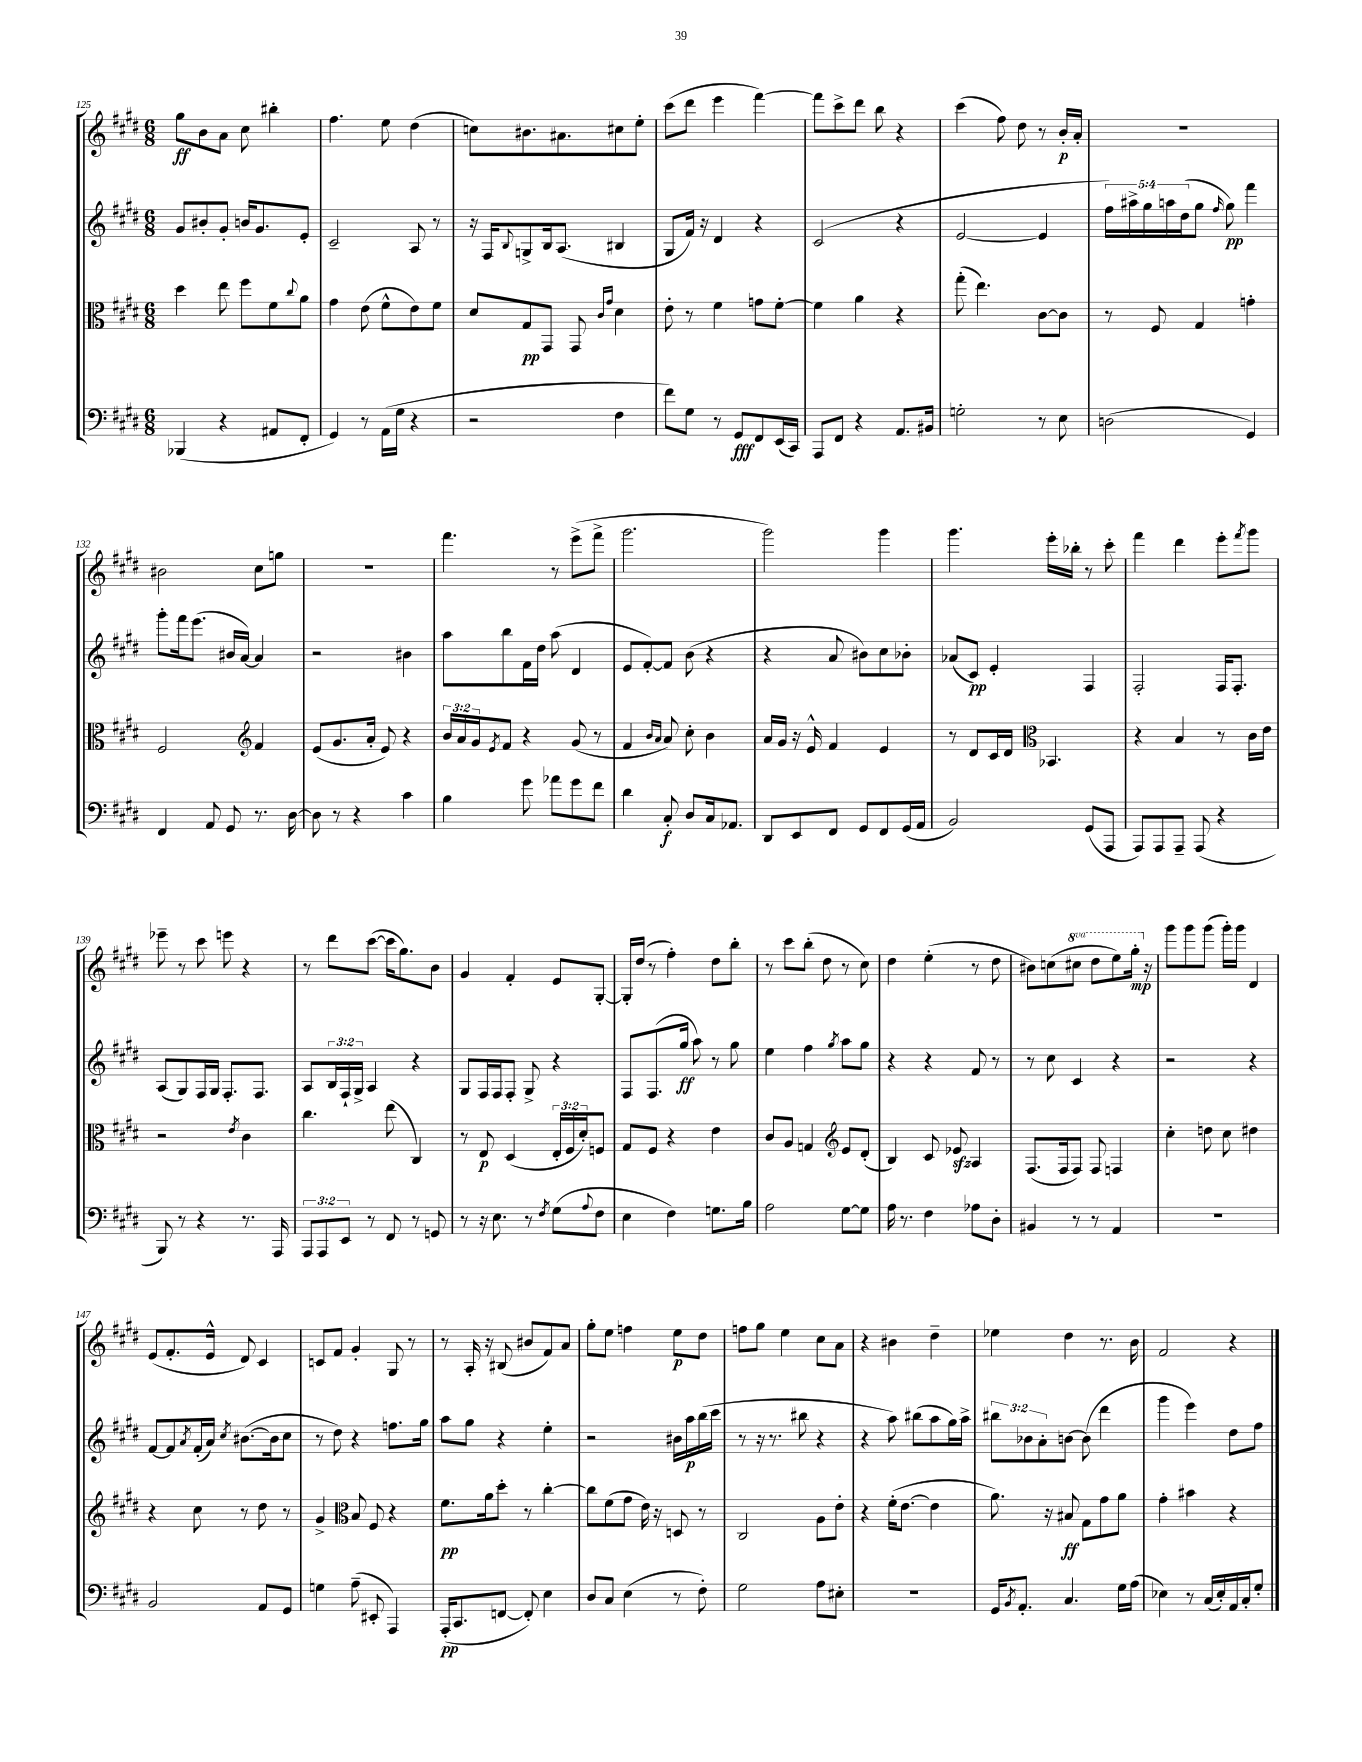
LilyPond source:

<<
\new StaffGroup <<
\new Staff = "s0" {
    \clef treble \key e \major \numericTimeSignature \time 6/8 \set Staff.ottavationMarkups = #ottavation-simple-ordinals
    gis''8\ff b'8 a'8 cis''8 bis''4-. |
    fis''4. e''8 dis''4( |
    c''8) bis'8. ais'8. cis''8 e''8-. |
    cis'''8( dis'''8 e'''4 fis'''4~) |
    fis'''8 cis'''8-> dis'''8 b''8 r4 |
    cis'''4( fis''8) dis''8 r8 b'16-.\p a'16-. |
    R2. |
    bis'2 cis''8 g''8 |
    R2. |
    fis'''4. r8 e'''8->( fis'''8-> |
    gis'''2. |
    gis'''2) gis'''4 |
    gis'''4. e'''16-. bes''16-. r8 cis'''8-. |
    fis'''4 dis'''4 e'''8-. \acciaccatura { fis'''8 } gis'''8 |
    ees'''8-- r8 cis'''8 e'''8 r4 |
    r8 dis'''8 cis'''8~( cis'''16 gis''8.) b'8 |
    gis'4 fis'4-. e'8 gis8~-. |
    gis16-. dis''16( r8 fis''4-.) dis''8 b''8-. |
    r8 cis'''8 b''8-.( dis''8 r8 cis''8) |
    dis''4 e''4-.( r8 dis''8 |
    bis'8) c''8( \ottava #1 cis'''!8 dis'''8 e'''8) gis'''16-.\mp \ottava #0 r16 |
    gis'''8 gis'''8 gis'''8( gis'''16-.) gis'''16 dis'4 |
    e'8( fis'8.-. e'16-^ dis'8) cis'4 |
    c'8 fis'8 gis'4-. gis8 r8 |
    r8 a16-. r16 bis8( bis'8 fis'8) a'8 |
    gis''8-. e''8 f''4 e''8\p dis''8 |
    f''8 gis''8 e''4 cis''8 a'8 |
    r4 bis'4 dis''4-- |
    ees''4 dis''4 r8. b'16 |
    fis'2 r4 \bar "|." |
}
\new Staff = "s1" {
    \clef treble \key e \major \numericTimeSignature \time 6/8 \override Staff.TupletNumber.text = #tuplet-number::calc-fraction-text
    gis'8 bis'8-. gis'8-. b'16 gis'8. e'8-. |
    cis'2-- a8 r8 |
    r16 fis16 \appoggiatura { b8 } g8-> b16 a8.( bis4 |
    gis8 fis'16) r16 dis'4 r4 |
    cis'2( r4 |
    e'2~ e'4 |
    \tuplet 5/4 { fis''16) ais''16-> gis''16 a''16 dis''16( } gis''8 \grace { fis''16 } gis''8\pp) fis'''4 |
    gis'''8-. fis'''16 e'''8.( bis'16 a'16~) a'4 |
    r2 bis'4 |
    a''8 b''8 fis'16 dis''16 a''8( dis'4 |
    e'8 fis'8~-.) fis'8 b'8( r4 |
    r4 a'8 bis'8) cis''8 bes'8-. |
    aes'8( cis'8\pp) e'4-. fis4 |
    fis2-. fis16 fis8.-. |
    a8( gis8) fis16 gis16 fis8.-. fis8. |
    a8 \tuplet 3/2 { b16 fis16-! gis16-> } a4 r4 |
    gis8 fis16 fis16 fis8-. gis8-> r4 |
    fis8 fis8.( gis''16\ff a''8) r8 gis''8 |
    e''4 fis''4 \acciaccatura { gis''8 } a''8 gis''8 |
    r4 r4 fis'8 r8 |
    r8 cis''8 cis'4 r4 |
    r2 r4 |
    fis'8~ fis'8 \acciaccatura { a'8 } fis'16-.( a'16) \acciaccatura { cis''8 } bis'8.~( bis'16 cis''8 |
    r8 dis''8) r4 f''8. gis''16 |
    a''8 gis''8 r4 e''4-. |
    r2 bis'16 a''16\p b''16( cis'''16 |
    r8 r16 r8. bis''8 r4 |
    r4 a''8) bis''8( a''8 gis''16) a''16-> |
    \tuplet 3/2 { bis''8 bes'8 a'8-. } b'8~ b'8( dis'''4 |
    gis'''4 e'''4) dis''8 fis''8 \bar "|." |
}
\new Staff = "s2" {
    \clef alto \key e \major \numericTimeSignature \time 6/8 \override Staff.TupletNumber.text = #tuplet-number::calc-fraction-text
    dis''4 e''8 fis''8 fis'8 \appoggiatura { cis''8 } a'8 |
    gis'4 e'8( fis'8-^ e'8) fis'8 |
    dis'8 gis8\pp gis,8 gis,8 \grace { cis'16 gis'16 } dis'4 |
    e'8-. r8 fis'4 g'8 fis'8~-. |
    fis'4 a'4 r4 |
    gis''8-.( e''4.) cis'8~ cis'8 |
    r8 fis8 gis4 g'4-. |
    fis2 \clef treble fis'4 |
    e'8( gis'8. a'16-. e'8) r4 |
    \tuplet 3/2 { b'16 a'16 gis'16 } \acciaccatura { e'8 } fis'8 r4 gis'8( r8 |
    fis'4 \grace { b'16 a'16 } a'8) cis''8-. b'4 |
    a'16 gis'16 r16 e'16-^ fis'4 e'4 |
    r8 dis'8 cis'16 dis'16 \clef alto bes,4. |
    r4 b4 r8 cis'16 e'16 |
    r2 \acciaccatura { e'8 } cis'4 |
    cis''4. e''8( cis4) |
    r8 e8\p dis4( \tuplet 3/2 { e16-. fis16 dis'16-.) } f8 |
    gis8 fis8 r4 e'4 |
    cis'8 a8 g4 \clef treble e'8 dis'8-.( |
    b4) cis'8 ees'8\sfz a4 |
    fis8.( fis16 fis8) fis8 f4 |
    cis''4-. d''8 cis''8 dis''4 |
    r4 cis''8 r8 dis''8 r8 |
    gis'4-> \clef alto b8 fis8 r4 |
    fis'8.\pp a'16 dis''8-. r8 cis''4~-. |
    cis''8 fis'8( gis'8 e'16) r16 d8 r8 |
    cis2 a8 e'8-. |
    r4 fis'16-.( e'8.~ e'4 |
    a'8.) r16 bis8\ff gis8 gis'8 a'8 |
    gis'4-. bis'4 r4 \bar "|." |
}
\new Staff = "s3" {
    \clef bass \key e \major \numericTimeSignature \time 6/8 \override Staff.TupletNumber.text = #tuplet-number::calc-fraction-text
    bes,,4( r4 ais,8 fis,8-. |
    gis,4) r8 a,16( gis16 r4 |
    r2 fis4 |
    fis'8) gis8 r8 gis,8\fff fis,8 e,16( cis,16) |
    a,,8 fis,8 r4 a,8. bis,16 |
    g2-. r8 e8 |
    d2( gis,4) |
    fis,4 a,8 gis,8 r8. dis16~ |
    dis8 r8 r4 cis'4 |
    b4 gis'8 aes'8 gis'8 fis'8 |
    dis'4 cis8-.\f dis8 cis16 aes,8. |
    dis,8 e,8 fis,8 gis,8 fis,8 gis,16( a,16 |
    b,2) gis,8( a,,8 |
    a,,8) a,,8 a,,8-- a,,8( r4 |
    b,,8) r8 r4 r8. a,,16 |
    \tuplet 3/2 { a,,8 a,,8 e,8 } r8 fis,8 r8 g,8 |
    r8 r16 e8. r8 \acciaccatura { fis8 } gis8( \appoggiatura { a8 } fis8 |
    e4 fis4) g8. b16 |
    a2 gis8~ gis8 |
    a16 r8. fis4 aes8 dis8-. |
    bis,4 r8 r8 a,4 |
    R2. |
    b,2 a,8 gis,8 |
    g4 a8--( eis,8-. a,,4) |
    a,,16-.\pp( cis,8. f,8~ f,8-.) e4 |
    dis8 cis8 e4( r8 fis8-.) |
    gis2 a8 eis8-. |
    R2. |
    gis,16 \acciaccatura { b,8 } a,8.-. cis4. gis16 a16( |
    ees4) r8 cis16( ees16-.) a,16 cis16-. gis8-. \bar "|." |
}
>>
>>
\layout { \context { \Score currentBarNumber = #125 } }
